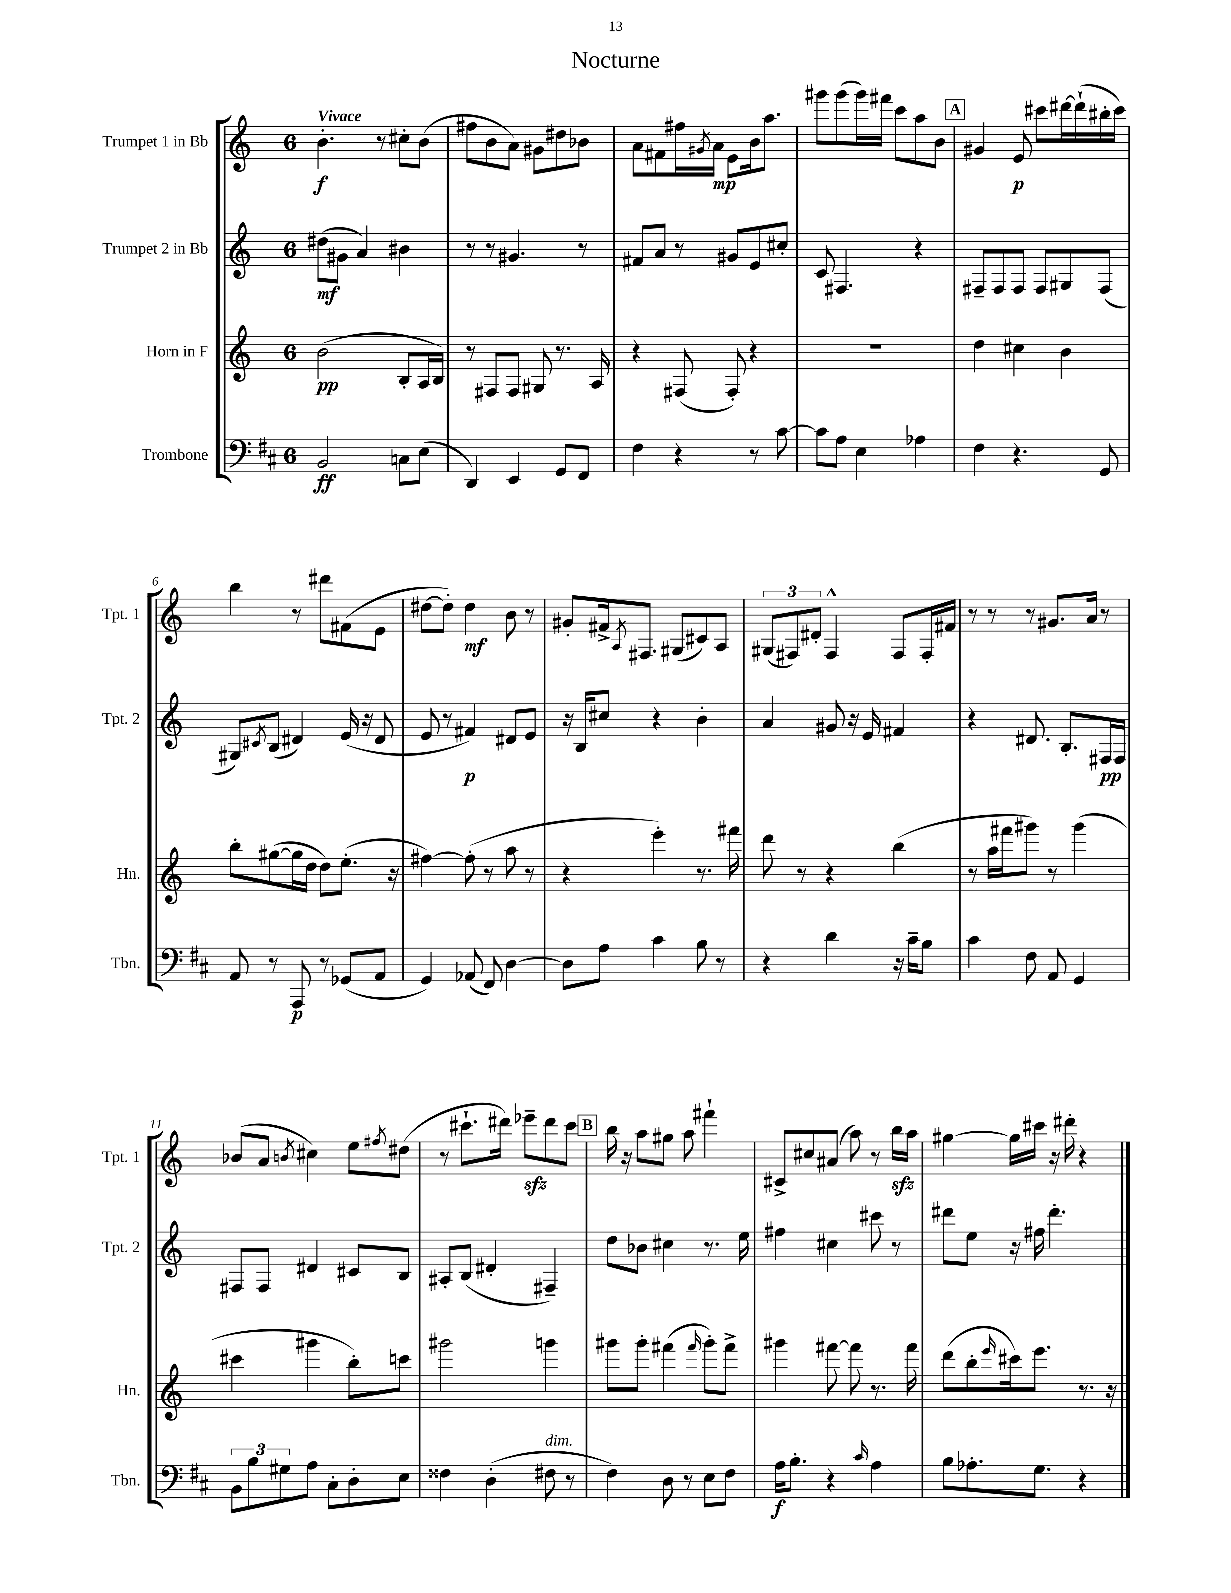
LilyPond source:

\header { title = "Nocturne" }
<<
\new StaffGroup <<
\new Staff = "s0" \with { instrumentName = "Trumpet 1 in Bb" shortInstrumentName = "Tpt. 1" } {
    \clef treble \key c \major \once \override Staff.TimeSignature.style = #'single-digit \time 6/8 \tempo "Vivace"
    b'4.-.\f r8 cis''8-. b'8( |
    fis''8 b'8 a'8) gis'8 dis''8 bes'8 |
    a'8 fis'8 fis''16 \acciaccatura { gis'8 } a'16\mp e'8 b'16 a''8. |
    gis'''8 gis'''8( gis'''16) fis'''16 c'''8 a''8 b'8 |
    \mark \markup { \box "A" } gis'4 e'8\p cis'''8 dis'''16~ dis'''16-!( bis''16-. cis'''16) |
    b''4 r8 dis'''8 fis'8( e'8 |
    dis''8~ dis''8-.) dis''4\mf b'8 r8 |
    gis'8-. fis'16-> \acciaccatura { a8 } fis8. gis8( cis'8) a8 |
    \tuplet 3/2 { gis8( fis8) dis'8-. } fis4-^ fis8 fis16-. fis'16 |
    r8 r8 r8 gis'8. a'16 r8 |
    bes'8( a'8 \acciaccatura { b'8 } cis''4) e''8 \acciaccatura { fis''8 } dis''8( |
    r8 cis'''8.-! dis'''16) ees'''8--\sfz dis'''8 cis'''8 |
    \mark \markup { \box "B" } b''16 r16 a''8 gis''8 a''8 fis'''4-! |
    cis'8-> cis''8 ais'8( a''8) r8 b''16\sfz a''16 |
    gis''4~ gis''16 cis'''16 r16 dis'''16-. r4 \bar "|." |
}
\new Staff = "s1" \with { instrumentName = "Trumpet 2 in Bb" shortInstrumentName = "Tpt. 2" } {
    \clef treble \key c \major \once \override Staff.TimeSignature.style = #'single-digit \time 6/8
    dis''8\mf( gis'8 a'4) bis'4 |
    r8 r8 gis'4. r8 |
    fis'8 a'8 r8 gis'8 e'8 cis''8-. |
    c'8 fis4. r4 |
    \mark \markup { \box "A" } fis8-- fis8 fis8 fis8 gis8 fis8( |
    gis8) \acciaccatura { cis'8 } b8( dis'4) e'16( r16 dis'8 |
    e'8 r8 fis'4\p) dis'8 e'8 |
    r16 b16 cis''8 r4 b'4-. |
    a'4 gis'8 r16 e'16 fis'4 |
    r4 dis'8. b8.-. fis16\pp fis16 |
    fis8 fis8 dis'4 cis'8 b8 |
    ais8-. b8( dis'4-. fis4--) |
    \mark \markup { \box "B" } d''8 bes'8 cis''4 r8. e''16 |
    fis''4 cis''4 cis'''8 r8 |
    dis'''8 e''8 r16 fis''16 dis'''4.-. \bar "|." |
}
\new Staff = "s2" \with { instrumentName = "Horn in F" shortInstrumentName = "Hn." } {
    \clef treble \key c \major \once \override Staff.TimeSignature.style = #'single-digit \time 6/8
    b'2\pp( b8-. a16 b16) |
    r8 fis8 fis8 gis8 r8. a16 |
    r4 fis8( fis8-.) r4 |
    R2. |
    \mark \markup { \box "A" } d''4 cis''4 b'4 |
    b''8-. gis''8~( gis''16 d''16 d''8) e''8.-.( r16 |
    fis''4~) fis''8-.( r8 a''8 r8 |
    r4 e'''4-.) r8. fis'''16 |
    d'''8 r8 r4 b''4( |
    r8 a''16 fis'''16 gis'''8) r8 gis'''4( |
    cis'''4 gis'''4 b''8-.) c'''8 |
    gis'''2 g'''4 |
    \mark \markup { \box "B" } gis'''8 gis'''8-. fis'''4( \grace { fis'''16 } gis'''8-.) fis'''8-> |
    gis'''4 fis'''8~ fis'''8 r8. fis'''16 |
    d'''8( b''8-. \grace { e'''16 } cis'''16) e'''8. r8. r16 \bar "|." |
}
\new Staff = "s3" \with { instrumentName = "Trombone" shortInstrumentName = "Tbn." } {
    \clef bass \key d \major \once \override Staff.TimeSignature.style = #'single-digit \time 6/8
    b,2\ff c8 e8( |
    d,4) e,4 g,8 fis,8 |
    fis4 r4 r8 cis'8~ |
    cis'8 a8 e4 aes4 |
    \mark \markup { \box "A" } fis4 r4. g,8 |
    a,8 r8 a,,8\p r8 ges,8( a,8 |
    g,4) aes,8( fis,8) d4~ |
    d8 a8 cis'4 b8 r8 |
    r4 d'4 r16 cis'16-- b8 |
    cis'4 fis8 a,8 g,4 |
    \tuplet 3/2 { b,8 b8 gis8 } a8 cis8-. d8-. e8 |
    fisis4 d4-.( fis8^\markup { \italic "dim." } r8 |
    \mark \markup { \box "B" } fis4) d8 r8 e8 fis8 |
    a16\f b8.-. r4 \grace { cis'16 } a4 |
    b8 aes8.-. g8. r4 \bar "|." |
}
>>
>>
